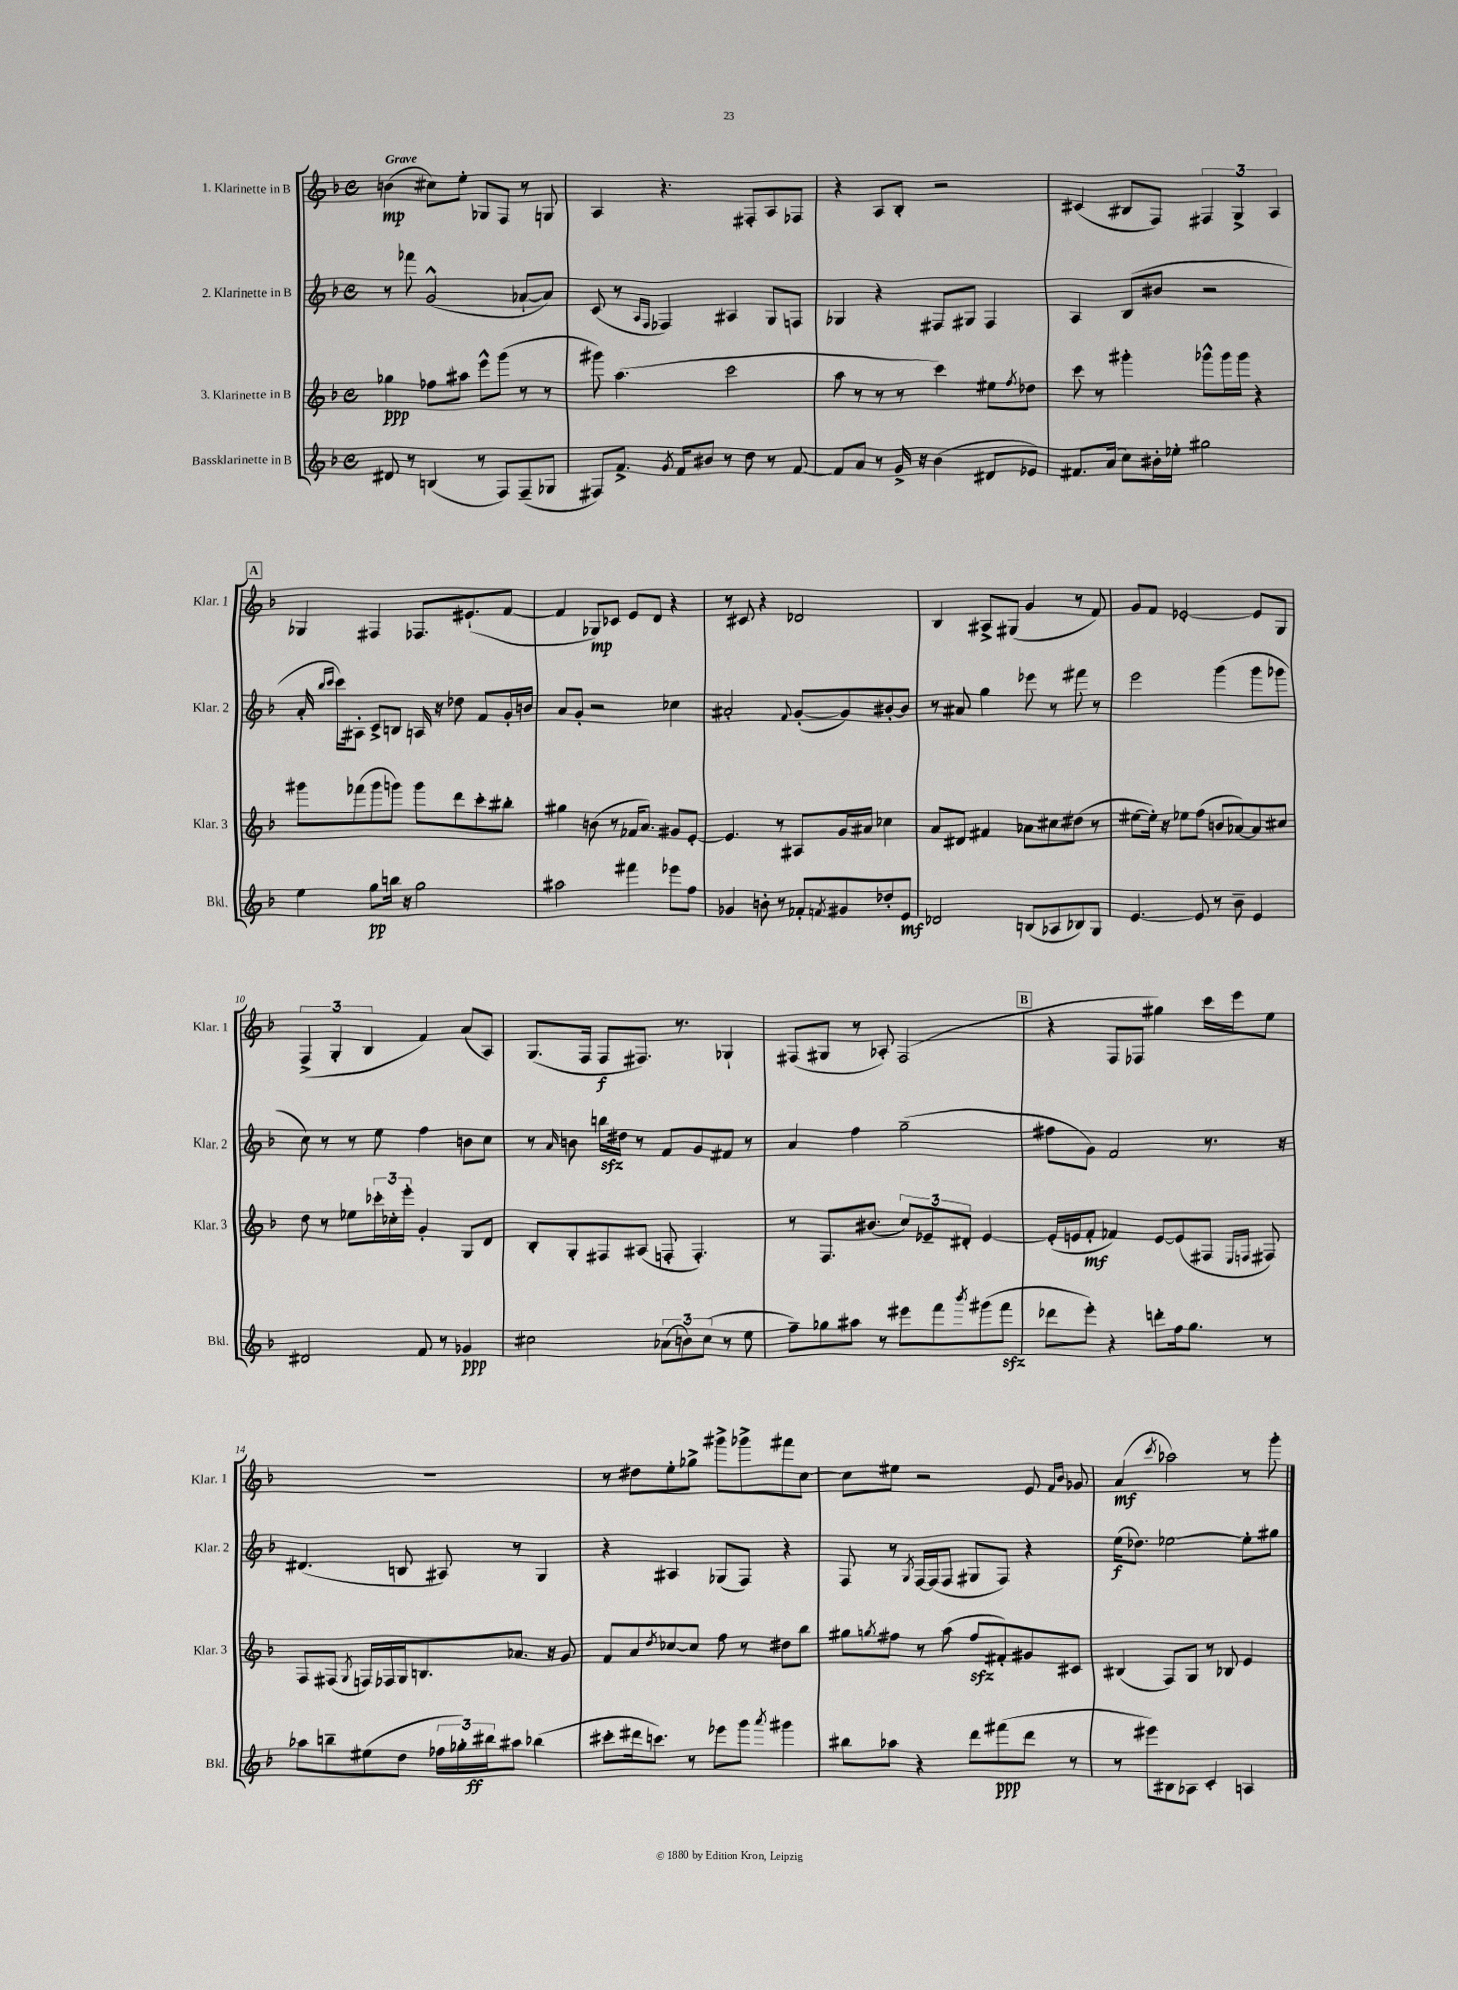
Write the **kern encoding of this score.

**kern	**kern	**kern	**kern
*staff4	*staff3	*staff2	*staff1
*clefG2	*clefG2	*clefG2	*clefG2
*k[b-]	*k[b-]	*k[b-]	*k[b-]
*M4/4	*M4/4	*M4/4	*M4/4
*met(c)	*met(c)	*met(c)	*met(c)
8d#/	4gg-\	8r	(4b\
8r	.	8fff-\	.
(4B/	8ff-\L	(2g^^/	8cc#\L)
.	8aa#\J	.	8ee'\J
8r	8eee^^\L	.	8G-/L
8F/L)	(8ggg\J	.	8F/J
(8F~/	8r	[8a-`/L	8r
8G-/J	8r	8a-/]J)	8G/
=	=	=	=
8F#/L)	8ggg#\)	(8c/	4A/
8.f^/J	(4.aa\	8r	.
.	.	16qqA/LL	.
.	.	16qqF/JJ	.
.	.	4F-/)	4.r
8qg/	.	.	.
16f/LK	.	.	.
8b#/J	.	.	.
8r	2ccc\	4A#/	.
8dd\	.	.	8F#'/L
8r	.	8G/L	8A/
[8f/	.	8F/J	8F-/J
=	=	=	=
8f/]L	8aa\	4G-/	4r
8a/J	8r	.	.
8r	8r	4r	8A/L
16g^/	8r	.	8B-'/J
16r	.	.	.
(4b-\	4ccc\)	8F#/L	2r
.	.	8G#/J	.
8d#/L	8ee#\L	4F#/	.
.	8qff/	.	.
8e-/J)	8dd-\J	.	.
=	=	=	=
8.f#/L	8ccc\	4A/	(4c#/
.	8r	.	.
(16a/Jk	.	.	.
8cc\L)	4ggg#'\	(8B-/L	8B#/L
16b#'\L	.	8b#/J	8F/J)
16ee-'\JJ	.	.	.
2gg#\	8ggg-^^\L	2r	6F#/
.	16ggg-\L	.	.
.	.	.	6G^/
.	16ggg-\JJ	.	.
.	4r	.	.
.	.	.	6A/
=	=	=	=
4ee\	8ggg#\L	16a'/	4G-/
.	.	16qqbb-/LL	.
.	.	16qqccc/JJ	.
.	.	16ccc\LK)	.
.	(8fff-\	8A#'\J	.
8gg\L	8ggg#\	8c^/L	4F#/
16bb\Jk	8ggg\J)	8B/J	.
16r	.	.	.
2gg\	8ggg\L	16A/	8.F-/L
.	.	16r	.
.	8ddd\	8dd-\	.
.	.	.	(8.e#`/
.	8ccc'\	8f/L	.
.	8bb#'\J	16g'/L	[8f/J
.	.	16b/JJ	.
=	=	=	=
2aa#\	4gg#\	8a/L	4f/]
.	.	8g'/J	.
.	(8b\	2r	8G-/L)
.	8r	.	8c-/J
4fff#\	16f-/LK	.	8e/L
.	8.a/J)	.	.
.	.	.	8d/J
8eee-\L	8g#/L	4cc-\	4r
8ff\J	[8e'/J	.	.
=	=	=	=
4g-/	4.e/]	2a#'/	8r
.	.	.	8c#/
8b'\	.	.	4r
8r	8r	.	.
.	.	8qqf/	.
8f-'/L	8A#/L	([8g'/L	2d-/
8qf/	.	.	.
8g#/	16g/L	8g/])	.
.	16a#/JJ	.	.
8dd-'/	4cc-\	[8b#'/	.
8e/J	.	8b#/]J	.
=	=	=	=
2d-/	8a/L	8r	4B-/
.	8d#/J	8a#/	.
.	4f#/	4gg\	8A#^/L
.	.	.	(8G#/J
(8B/L	8a-\L	8eee-\	4g/
8A-/	8cc#\	8r	.
8B-/)	(8dd#\J	8fff#\	8r
8G/J	8r	8r	8f/)
=	=	=	=
[4.e/	[8ee#\L	2eee\	8g/L
.	16ee#'\]Jk)	.	8f/J
.	16r	.	.
.	8ee-\L	.	[2e-'/
8e/]	(8ff\J	.	.
8r	8b/L	(4ggg\	.
8b-~\	[8a-/)	.	.
4e/	8a-/]	8ggg\L	8e-/]L
.	8cc#/J	8ggg-\J	8G/J
=	=	=	=
2d#/	8dd\	8cc\)	(6F^/
.	8r	8r	.
.	.	.	6G'/
.	8ee-\L	8r	.
.	.	.	6B-/
.	24ccc-'\L	8ee\	.
.	24cc-'\	.	.
.	24eee'\JJ	.	.
8f/	4g'/	4ff\	4f/)
8r	.	.	.
4g-/	8G/L	8b\L	(8a/L
.	8d/J	8cc\J	8A/J)
=	=	=	=
2cc#\	8B-'/L	8r	(8.G/L
.	.	16qqa/	.
.	8G'/	8b\	.
.	.	.	16F/Jk
.	8F#/	16bb\LL	8F/L
.	.	16dd#\JJ	.
.	(8A#/J	8r	8.F#/J)
(12a-\L	8F'/	8f/L	.
.	.	.	8.r
12b\)	.	.	.
.	4.F'/)	8g/	.
(12cc#\J	.	.	.
8r	.	8f#/J	4G-`/
8ee\	.	8r	.
=	=	=	=
8ff~\L)	8r	4a/	(8F#/L
8gg-\	8.F/L	.	8G#/J
8aa#\J	.	4ff\	8r
.	(8.b#/J	.	.
8r	.	.	8A-'/)
8eee#\L	12cc/L)	(2gg~\	(2F#/
.	12e-~/	.	.
8fff\	.	.	.
.	12d#'/J	.	.
8qbbb-/	.	.	.
(8ggg#\	[4e-/	.	.
8fff\J	.	.	.
=	=	=	=
8ddd-\L	(16e-'/]LL	8ff#\L	4r
.	16e/J	.	.
8eee'\J)	8f'/J	8g\J)	.
4r	4f-/)	2f/	8F/L
.	.	.	8F-/J
8ddd'\L	[8e/L	.	4gg#\)
16ff\k	(8e/]	.	.
8.gg\J	.	.	.
.	8F#/J	8.r	16ccc\LL
.	.	.	16eee\J
.	16qqE/LL	.	.
.	16qqF/JJ	.	.
8r	8F#/)	.	8ee\J
.	.	16r	.
=	=	=	=
8aa-\L	8F/L	(4.d#/	1r
8bb~\	(8F#/J	.	.
.	8qG/	.	.
(8ee#\	16F/LL)	.	.
.	16F-/	.	.
8dd\J	16G/J	8B/	.
.	8.B/	.	.
24ff-\LL	.	8A#/)	.
24gg-'\)	.	.	.
24bb#\J	.	.	.
8aa#\J	8.a-/J	8r	.
(4bb-\	.	4G/	.
.	16r	.	.
.	8g/	.	.
=	=	=	=
8ccc#'\L	8f/L	4r	8r
16ddd#\k	8a/	.	8dd#\L
8.ccc\J)	.	.	.
.	8qdd/	.	.
.	[8cc-/	4A#/	8ee'\
8r	8cc-/]J	.	8gg-^\J
8eee-\L	8ff\	(8G-/L	8ggg#^\L
8ggg\J	8r	8F/J)	8ggg-^\
8qaaa/	.	.	.
4ggg#\	8dd#\L	4r	8fff#\
.	8bb-\J	.	[8cc\J
=	=	=	=
8bb#\L	8gg#\L	8F/	8cc\]L
.	8qgg/	.	.
8aa-\J	8ff#\J	8r	8ee#\J
.	.	8qG/	.
4r	8r	[16F/LL	2r
.	.	(16F/]J	.
.	(8aa\	8F/J	.
8ddd\L	8ff#/L	8G#/L	.
(8fff#\	8f#'/)	8F/J)	.
8ddd\J	8g#/	4r	8e/
.	.	.	16qqf/LL
.	.	.	16qqb-/JJ
8r	8c#/J	.	8g-/
=	=	=	=
8r	(4B#/	(16ee\LK	(4a/
.	.	8.dd-\J)	.
8eee#\L)	.	.	.
.	.	.	8qccc/
8B#\	8F/L)	[2ee-\	2aa-\)
8A-\J	8G/J	.	.
4c'/	8r	.	.
.	8B-/	.	.
4A/	4e/	8ee-'\]L	8r
.	.	8gg#\J	8ggg'\
==	==	==	==
*-	*-	*-	*-
